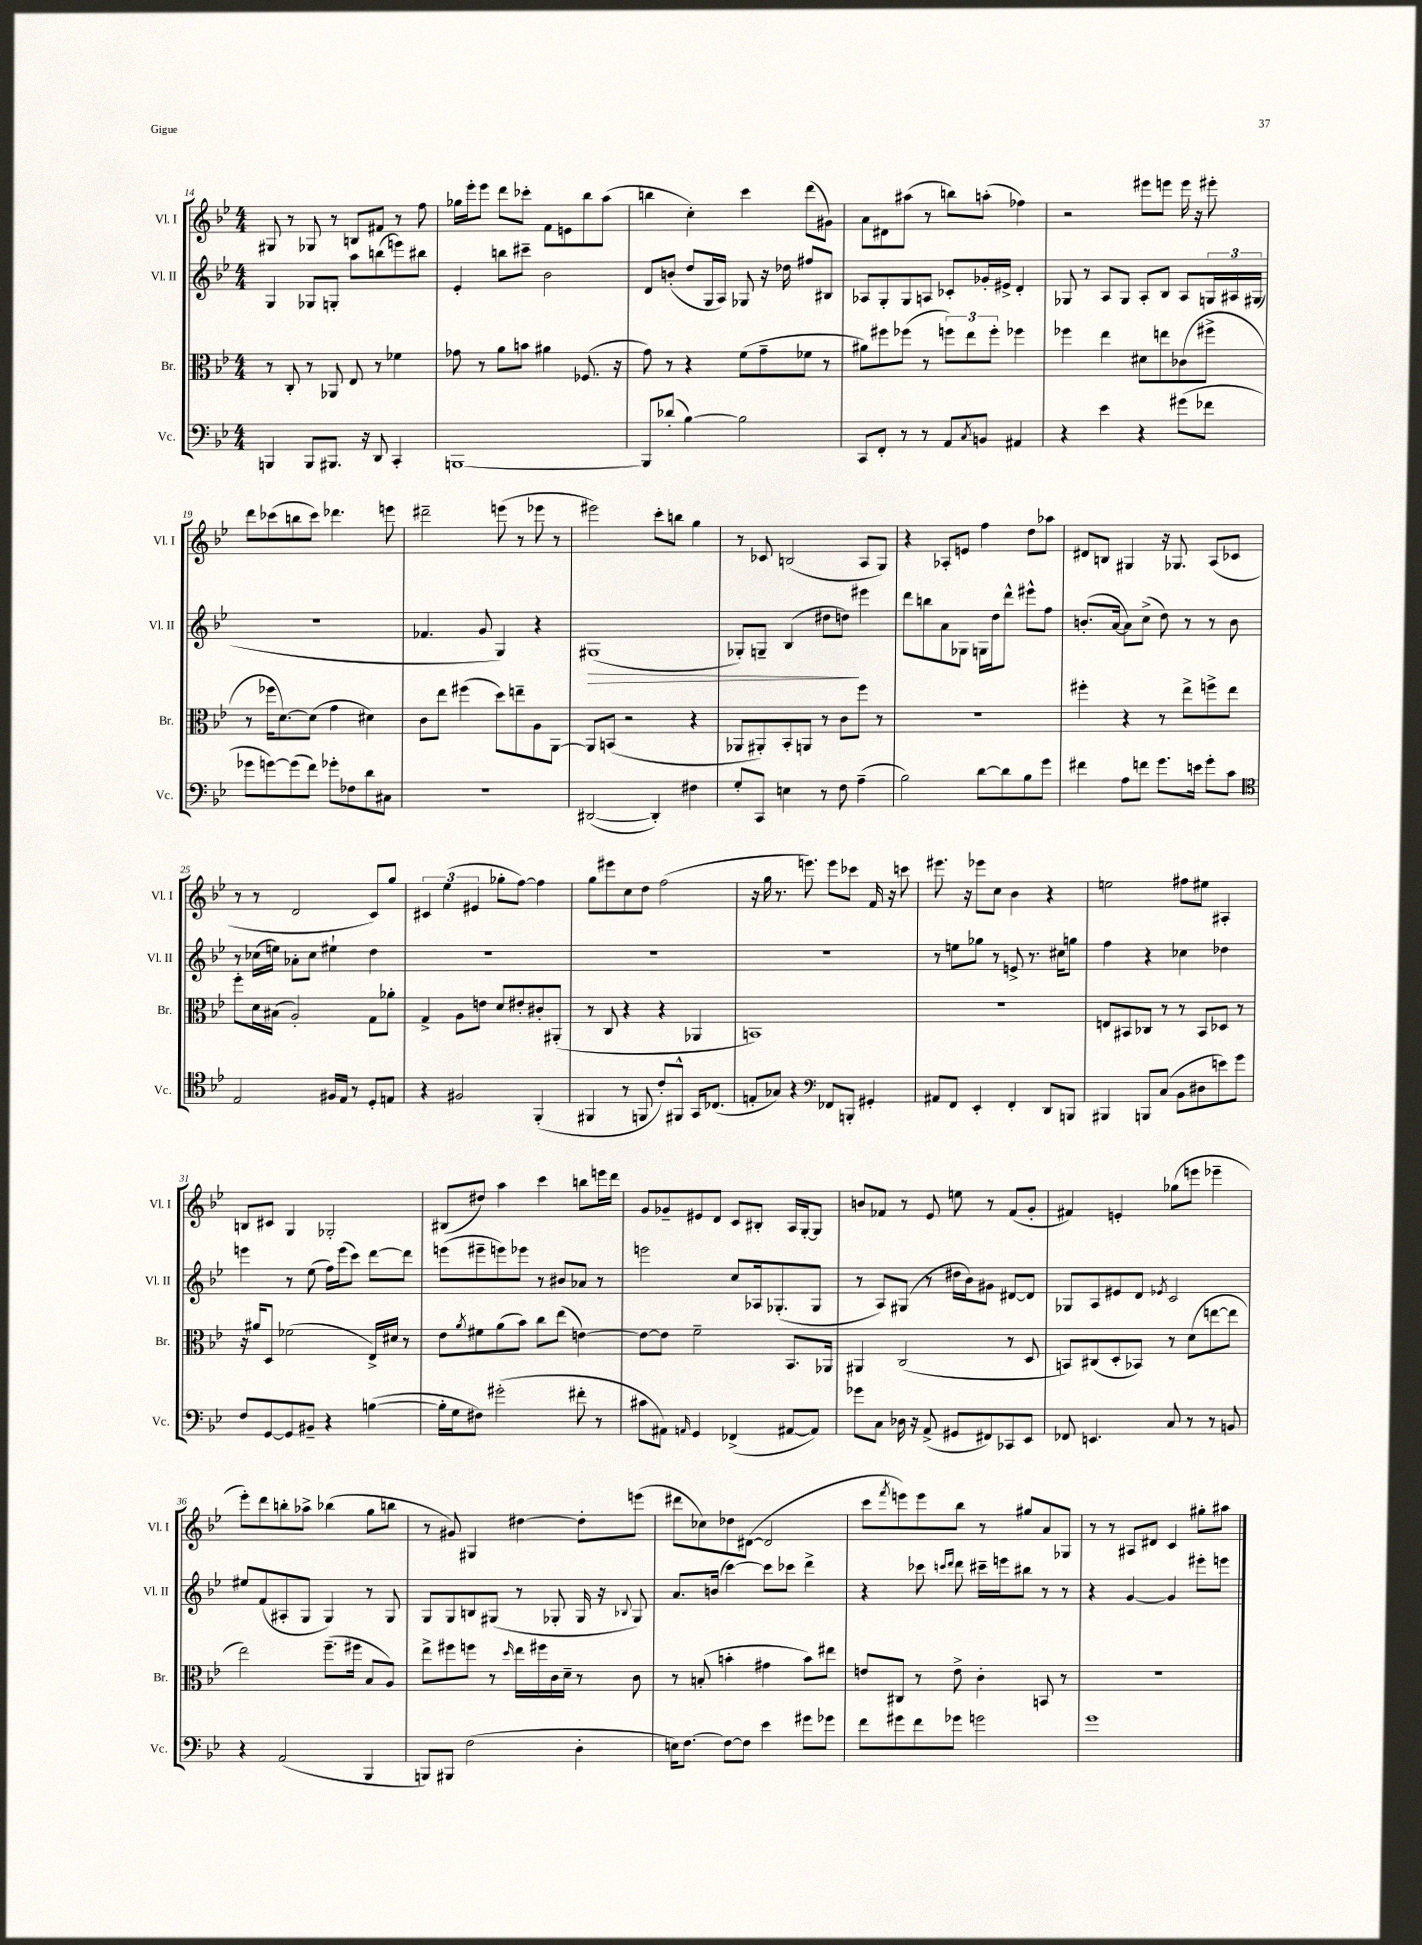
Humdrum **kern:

**kern	**kern	**kern	**kern
*staff4	*staff3	*staff2	*staff1
*clefF4	*clefC3	*clefG2	*clefG2
*k[b-e-]	*k[b-e-]	*k[b-e-]	*k[b-e-]
*M4/4	*M4/4	*M4/4	*M4/4
4BBB	8r	4G	8G#
.	8C'	.	8r
8BBB	8r	8G-	8G-
8.BBB#	8AA-	8G'	8r
.	8E-	8aa	8B
16r	.	.	.
8DD	8r	(8bb	8f#
4CC'	4f-	8eee)	8r
.	.	8bb#	8ff
=	=	=	=
[1BBB	8g-	4e-'	16gg-
.	.	.	16eee-'
.	8r	.	8eee-
.	8a	8bb	8ddd
.	8b	8ccc#~	8ccc-'
.	4a#	2b-	8f
.	.	.	8e
.	(8.F-	.	8bb-
.	.	.	(8aa
.	16r	.	.
=	=	=	=
8BBB]	8g)	8d	4bb
(8d-'	8r	(8b'	.
[4B-)	4r	8dd	4cc')
.	.	16G	.
.	.	16A)	.
2B-]	(8f	8G-	4ccc
.	8g~	16r	.
.	.	16dd-	.
.	8f-	8ff#	(8ddd
.	8r	8B#	8g#)
=	=	=	=
8CC	8a#)	8A-	8a
8FF'	8ff#	8G'	8d#
8r	(8ff-	8G	(8aa#
8r	8r	8A	8r
8AA	12ff)	8c-'	8bb)
.	12ee-	.	.
8qC	.	.	.
8BB	.	16g-'	(8aa'
.	12ff'	.	.
.	.	16e#^	.
4AA#	4ff-	4d'	4ff-)
=	=	=	=
4r	4ff-	8G-	2r
.	.	8r	.
4e-	4ee-	8A	.
.	.	8G-	.
4r	8d#	8A'	8eee#
.	8ee	8B-	8eee
(8g#	(8c-	8A	16eee
.	.	.	16r
8f-	8ff#^	24G	8eee#'
.	.	24A#	.
.	.	(24G#	.
=	=	=	=
8g-	8r	1r	8ddd
[8g)	16ff-	.	(8ccc-
.	[8.d)	.	.
(8g]	.	.	8bb
8f)	(8d]	.	8ccc-)
8g-'	4g	.	4.ddd-
8F-	.	.	.
8d	4d#)	.	.
8C#	.	.	8eee
=	=	=	=
1r	8c	4.f-	2ddd#~
.	8ee-	.	.
.	(4ff#	.	.
.	.	8g	.
.	8dd)	4G)	(8eee
.	8ee~	.	8r
.	8A	4r	8eee-
.	[8AA	.	8r
=	=	=	=
([2DD#	8AA]	(1G#	2eee#)
.	(8BB	.	.
.	2r	.	.
4DD#'])	.	.	8ccc'
.	.	.	8bb
4F#	4r	.	4gg
=	=	=	=
8G'	8AA-	8G-')	8r
8CC	8AA#')	8G~	8c-
4E	8BB-'	(4B-	(2B
.	8AA	.	.
8r	8r	8dd#	.
8F	8c	8dd)	.
(4A~	8ff	4eee#	8A
.	8r	.	8G)
=	=	=	=
2B-)	1r	8ddd	4r
.	.	8bb	.
.	.	8a	8A-'
.	.	8G-	8e
[8d	.	16G	4ff
.	.	16dd	.
8d]	.	8ddd^^	.
8B-	.	8eee#^^	8dd
8g	.	8ff	8aa-
=	=	=	=
4f#	4ff#'	(8.b'	8d#
.	.	.	8B
.	.	[16a	.
8A	4r	8a])	4G#
8f	.	(8cc^	.
8.g	8r	8dd)	16r
.	.	.	8.G-
.	8ee-^	8r	.
16e	.	.	.
8g'	8ff^	8r	(8A
8c	8ee-	8b	8c-
=	=	=	=
*clefC4	*	*	*
2E-	8ff'	8r	8r
.	16d	(16cc-	8r
.	(16B#	16ee)	.
.	2A')	8a-'	2d
.	.	8cc-	.
16F#	.	4ee#`	.
16E-	.	.	.
8r	.	.	.
8D'	8G	4dd	8c)
8E	8a-'	.	8gg
=	=	=	=
4r	4G^	1r	6c#
.	.	.	(6ee-
2F#	8A	.	.
.	.	.	6e#
.	8e	.	.
.	8d	.	8gg-'
.	8e#'	.	[8ff)
(4FF'	8c#'	.	4ff]
.	(8AA#'	.	.
=	=	=	=
4FF#	8r	1r	8gg
.	8C	.	8eee#
8r	4r	.	8cc
8FF	.	.	8dd
8c')	4r	.	(2ff
8FF#^^	.	.	.
16GG	4AA-	.	.
(8.C-	.	.	.
=	=	=	=
8E'	1BB)	1r	16r
.	.	.	16gg
8G-)	.	.	8.r
4r	.	.	.
.	.	.	8.eee)
*clefF4	*	*	*
8FF-	.	.	8eee
8BBB'	.	.	8ccc-
4GG#'	.	.	16f
.	.	.	16r
.	.	.	8ccc
=	=	=	=
8AA#	1r	8r	8.eee#
8FF	.	8ee	.
.	.	.	16r
4EE-'	.	8gg-	8eee-
.	.	8r	8cc
4FF'	.	8e^	4b-
.	.	8.r	.
8DD	.	.	4r
.	.	16cc#	.
8BBB	.	8gg	.
=	=	=	=
4BBB#	8E	4ff	2ee
.	8BB#	.	.
8BBB	8C-	4r	.
(8C	8r	.	.
8BB-	8r	4cc-	8ff#
8D#	8BB#	.	8ee#
8e)	8D-	4dd-	4A#'
8g	8r	.	.
=	=	=	=
8F	16r	4eee	8B
.	16a#	.	.
[8GG	8D	.	8c#
8GG]	(2f-	8r	4G
8BB#~	.	(8ee-	.
4r	.	16ff)	2G-'
.	.	(16eee	.
.	.	8ccc)	.
([4B	16E-^)	[8ddd	.
.	16d#	.	.
.	8r	8ddd]	.
=	=	=	=
16B']	8e-	(8eee	(8B#
16G	.	.	.
.	8qa	.	.
8F#)	8f#	8eee#~	8dd#)
(2g#'	(8a	8eee)	4aa
.	8b-)	8eee-	.
.	8cc	8r	4ccc
.	(8ee-	8b#	.
8f#'	[4e)	8a-	8bb
8r	.	8r	16eee
.	.	.	16ddd
=	=	=	=
8c#	8e_	2eee	8g
8AA#)	8e]	.	8g-~
16qqAA	.	.	.
4GG	2f~	.	8e#
.	.	.	8d
(4FF-^	.	8cc	8c
.	.	16A-	8B#'
.	.	(8.G-'	.
[8AA#	8.BB-	.	16A
.	.	.	[16G'
8AA#])	.	8G-	8G]
.	16AA-	.	.
=	=	=	=
8g-	4AA#	8r	8b
8C	.	8A)	8f-
16D-	(2C	(8G#	8r
16r	.	.	.
(8AA^	.	8r	8e-
8GG#	.	16dd#	8ee
.	.	16b-)	.
8FF#)	.	8g#	8r
8CC-	8r	[8d#	(8f-
8EE-	8D	8d#]	8g'
=	=	=	=
8FF-	8BB)	8G-	4f#)
4.EE	(8C#	8A	.
.	8D'	8e#	4e'
.	8BB-)	8d	.
.	.	8qe-	.
8C	8r	2c	(8gg-
8r	(8d	.	8eee
8r	[8ee	.	4eee-~
8BB	8ee]	.	.
=	=	=	=
4r	2ee-)	8ee#	8eee-')
.	.	(8f	8ddd
(2AA	.	8A#'	8bb'
.	.	8G	8aa-^
.	(8.ff~	4G)	(4bb-
.	16ff#	.	.
4BBB-	8B-	8r	8gg
.	8A)	8G	8bb
=	=	=	=
8BBB)	8ee-^	8G	8r
8BBB#	8ff#	8G	8g#)
(2F	8ff	8B	4G#
.	8r	(8G#	.
.	16qqdd	.	.
.	16ee-	8r	[4dd#
.	16ff#	.	.
.	16c	8G-'	.
.	16d~	.	.
4D'	8r	16G-	8dd#']
.	.	16r	.
.	.	8qqB-	.
.	8c	8G-)	(8eee
=	=	=	=
16E)	8r	8.a	8ddd#
[8.F	.	.	.
.	(8B'	.	8cc-)
.	.	(16b	.
8F_	4b'	[4ccc)	8dd-
8F]	.	.	([8d#
4e-	4g#	8ccc]	2d#]
.	.	8ccc-	.
8g#	8b)	4ddd^	.
8g-	8ee#	.	.
=	=	=	=
8f	8e	4r	8ccc
.	.	.	8qfff
8g#	8C#	.	8eee)
8f	8r	8ccc-	8eee
.	.	16qqccc	.
.	.	16qqddd	.
8g-	8e^	8ddd	8bb-
2g	4c'	16ccc#~	8r
.	.	16eee	.
.	.	8bb#	8gg#
.	8BB	8r	8a
.	8r	8r	8G-
=	=	=	=
1g	1r	4r	8r
.	.	.	8r
.	.	[4g	8A#
.	.	.	8d#
.	.	4g]	4c
.	.	8eee#'	8gg#'
.	.	8eee	8aa#
==	==	==	==
*-	*-	*-	*-
